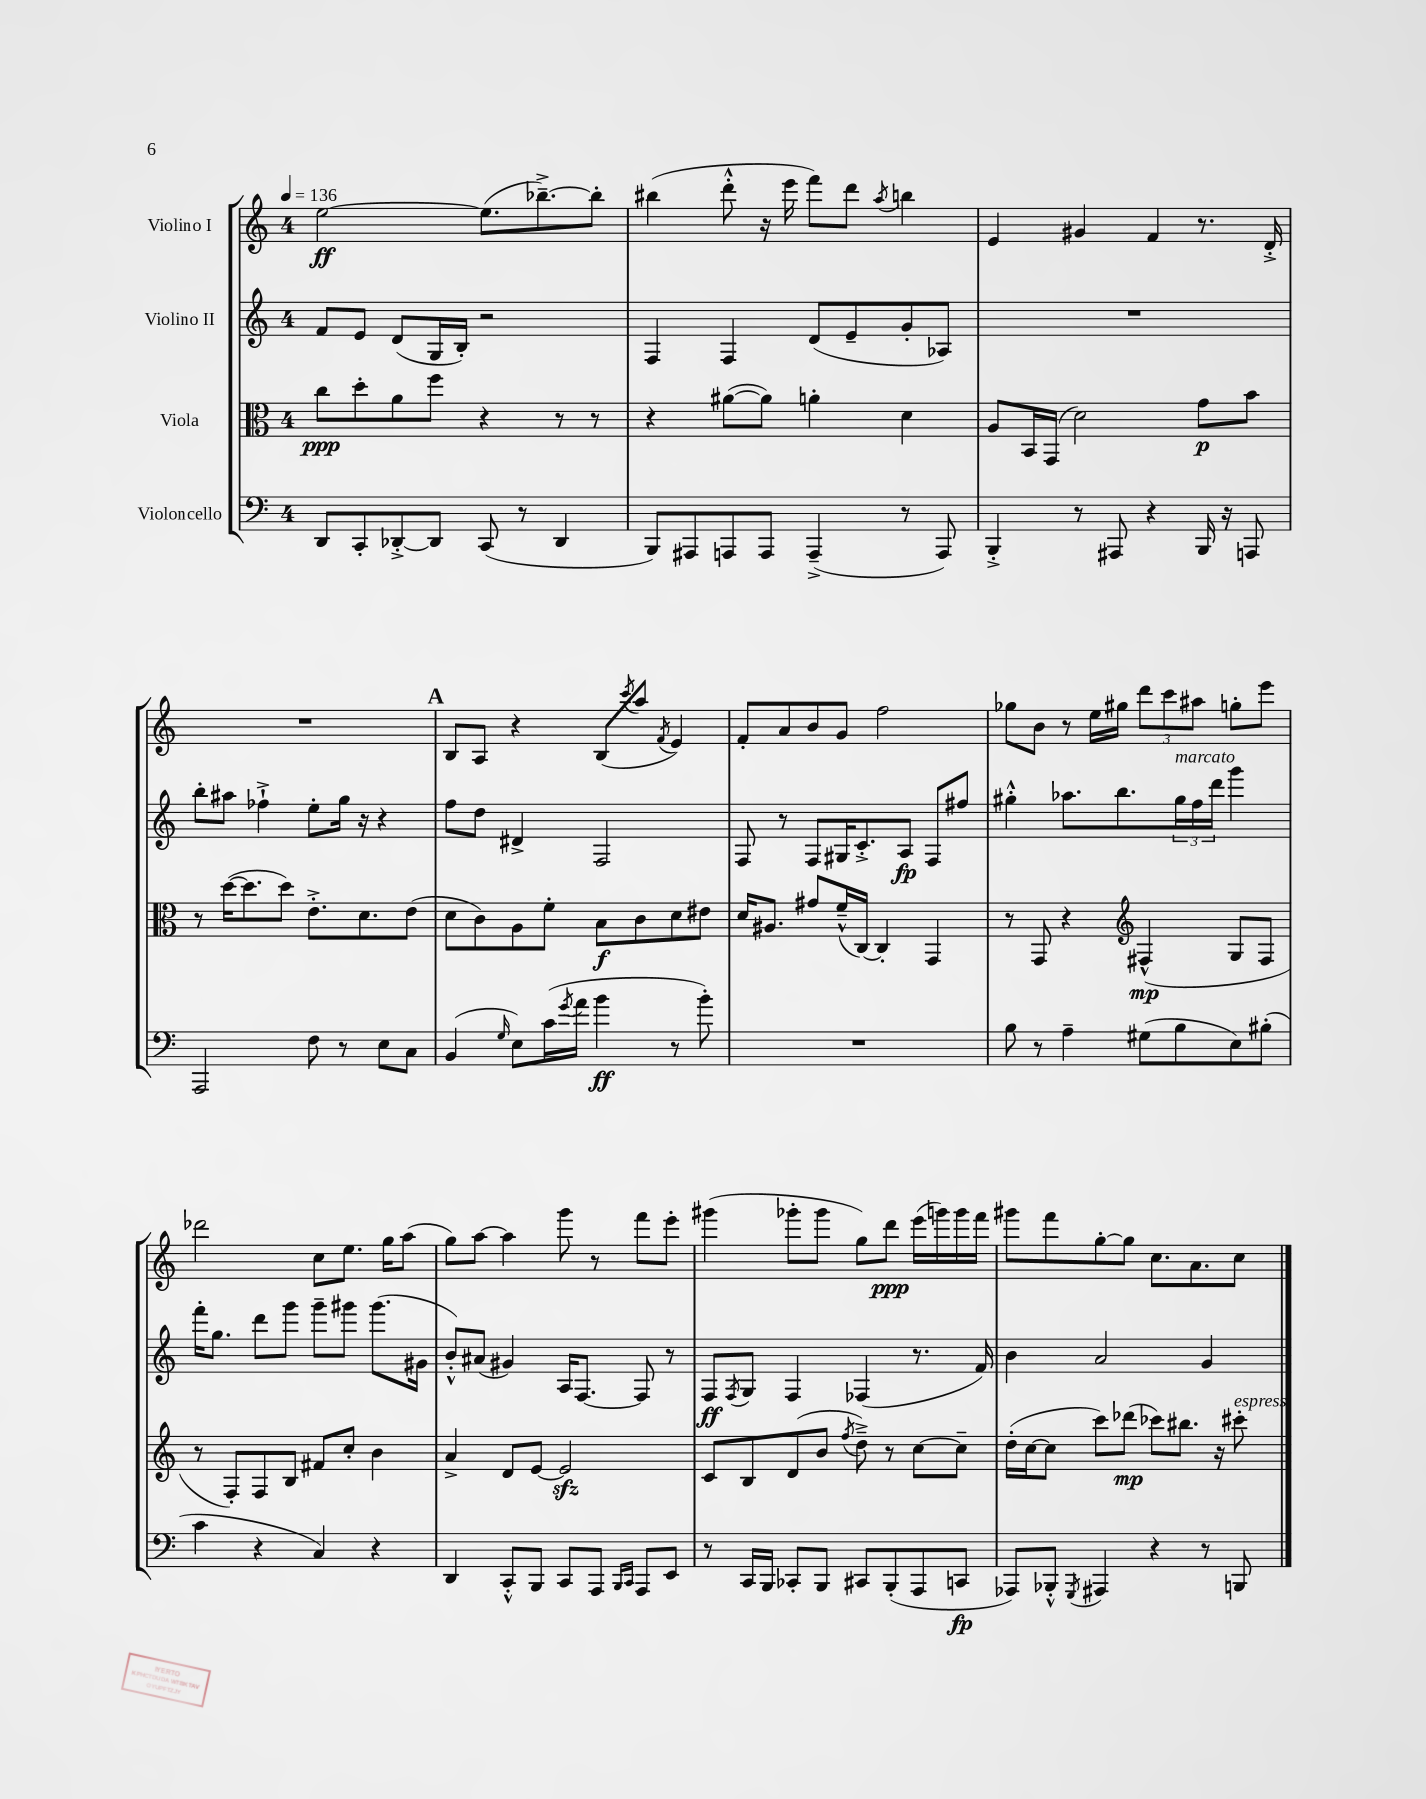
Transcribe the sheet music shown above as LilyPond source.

<<
\new StaffGroup <<
\new Staff = "s0" \with { instrumentName = "Violino I" } {
    \clef treble \key c \major \once \override Staff.TimeSignature.style = #'single-digit \time 4/4 \tempo 4 = 136
    e''2~\ff e''8.( bes''8.~--->) bes''8-. |
    bis''4( d'''8-.-^ r16 e'''16 f'''8) d'''8 \acciaccatura { a''8 } b''4 |
    e'4 gis'4 f'4 r8. d'16-.-> |
    R1 |
    \mark \markup { \bold "A" } b8 a8 r4 b8( \acciaccatura { c'''8 } a''8 \acciaccatura { f'8 } e'4) |
    f'8-. a'8 b'8 g'8 f''2 |
    ges''8 b'8 r8 e''16 gis''16 \tuplet 3/2 { d'''8 c'''8 ais''8 } g''8-. e'''8 |
    des'''2 c''8 e''8. g''16 a''8( |
    g''8) a''8~ a''4 g'''8 r8 f'''8 e'''8-. |
    gis'''4( ges'''8-. ges'''8 g''8) d'''8\ppp e'''16( g'''16) g'''16 f'''16 |
    gis'''8 f'''8 g''8~-. g''8 c''8. a'8. c''8 \bar "|." |
}
\new Staff = "s1" \with { instrumentName = "Violino II" } {
    \clef treble \key c \major \once \override Staff.TimeSignature.style = #'single-digit \time 4/4
    f'8 e'8 d'8( g16 b16-.) r2 |
    f4 f4 d'8( e'8-- g'8-. aes8) |
    R1 |
    b''8-. ais''8 fes''4-!-> e''8-. g''16 r16 r4 |
    \mark \markup { \bold "A" } f''8 d''8 dis'4-> f2 |
    f8 r8 f8 gis16 c'8.-.-> a8\fp f8 fis''8 |
    gis''4-.-^ aes''8. b''8. \tuplet 3/2 { gis''16^\markup { \italic "marcato" } f''16 d'''16 } g'''4 |
    f'''16-. g''8. d'''8 g'''8 g'''8-- gis'''8 gis'''8.( gis'16 |
    b'8-.-^) ais'8( gis'4) a16 f8.~ f8 r8 |
    f8\ff \acciaccatura { f8 } g8 f4 fes4( r8. f'16) |
    b'4 a'2 g'4 \bar "|." |
}
\new Staff = "s2" \with { instrumentName = "Viola" } {
    \clef alto \key c \major \once \override Staff.TimeSignature.style = #'single-digit \time 4/4
    c''8\ppp d''8-. a'8 f''8 r4 r8 r8 |
    r4 ais'8~( ais'8) a'4-. d'4 |
    a8 b,16 g,16( d'2) g'8\p b'8 |
    r8 d''16~( d''8. d''8) e'8.-.-> d'8. e'8( |
    \mark \markup { \bold "A" } d'8 c'8) a8 f'8-. b8\f c'8 d'8 eis'8 |
    d'16 ais8. gis'8 f'16---^( c16~) c4-. g,4 |
    r8 g,8 r4 \clef treble fis4-^\mp( g8 fis8 |
    r8 f8-.) f8 b8 fis'8 c''8-. b'4 |
    a'4-> d'8 e'8~ e'2\sfz |
    c'8 b8 d'8( b'8 \acciaccatura { f''8 } d''8--->) r8 c''8~ c''8-- |
    d''16-.( c''16~ c''8 c'''8) des'''8\mp( ces'''8) bis''8. r16 cis'''8-.^\markup { \italic "espress." } \bar "|." |
}
\new Staff = "s3" \with { instrumentName = "Violoncello" } {
    \clef bass \key c \major \once \override Staff.TimeSignature.style = #'single-digit \time 4/4
    d,8 c,8-. des,8~-.-> des,8 c,8( r8 des,4 |
    b,,8) ais,,8 a,,8 a,,8 a,,4--->( r8 a,,8) |
    b,,4-.-> r8 ais,,8 r4 b,,16 r16 a,,8 |
    a,,2 f8 r8 e8 c8 |
    \mark \markup { \bold "A" } b,4( \grace { g16 } e8) c'16( \acciaccatura { g'8 } a'16 b'4\ff r8 b'8-.) |
    R1 |
    b8 r8 a4-- gis8( b8 e8) bis8-.( |
    c'4 r4 c4) r4 |
    d,4 c,8-.-^ b,,8 c,8 a,,8 \grace { b,,16 c,16 } a,,8 e,8 |
    r8 c,16 b,,16 ces,8-. b,,8 cis,8 b,,8-.( a,,8 c,8\fp |
    aes,,8) bes,,8-.-^ \acciaccatura { g,,8 } ais,,4 r4 r8 b,,8 \bar "|." |
}
>>
>>
\layout { \context { \Score \remove "Bar_number_engraver" } }
